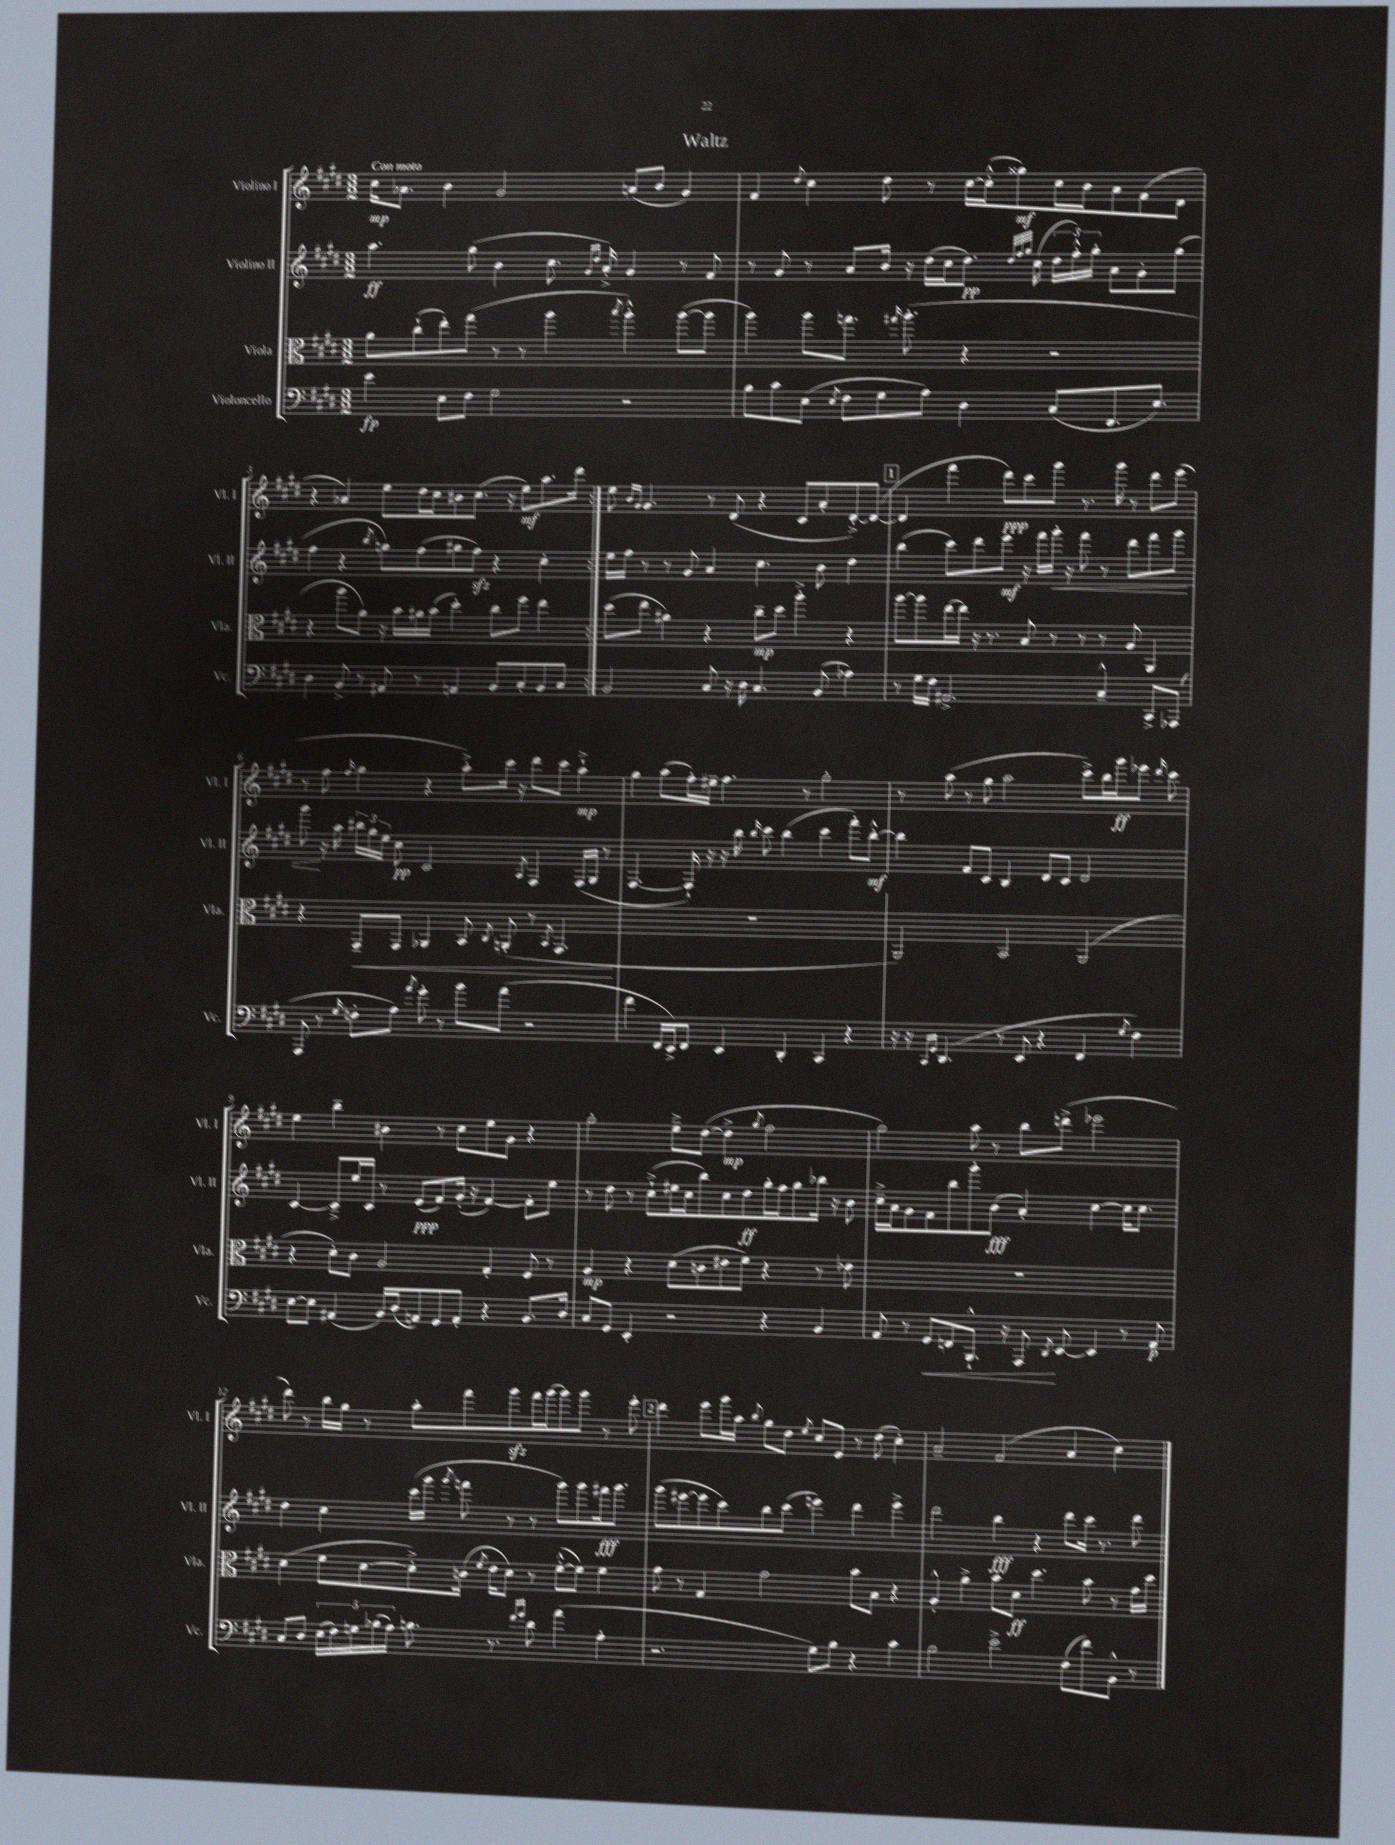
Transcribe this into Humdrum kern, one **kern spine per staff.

**kern	**dynam	**kern	**dynam	**kern	**dynam	**kern	**dynam
*part4	*part4	*part3	*part3	*part2	*part2	*part1	*part1
*staff4	*staff4	*staff3	*staff3	*staff2	*staff2	*staff1	*staff1
*I"Violoncello	*	*I"Viola	*	*I"Violino II	*	*I"Violino I	*
*I'Vc.	*	*I'Vla.	*	*I'Vl. II	*	*I'Vl. I	*
*clefF4	*	*clefC3	*	*clefG2	*	*clefG2	*
*k[f#c#g#d#]	*	*k[f#c#g#d#]	*	*k[f#c#g#d#]	*	*k[f#c#g#d#]	*
*M3/2	*	*M3/2	*	*M3/2	*	*M3/2	*
=1	=1	=1	=1	=1	=1	=1	=1
!	!	!	!	!	!	!LO:TX:a:B:t=Con moto	!
4e\	fp	8a\L	.	4.aa\	ff	16cc#\KL	mp
.	.	.	.	.	.	8.a-X\J	.
.	.	(8cc#`\	.	.	.	.	.
8E\L	.	8ee'\)	.	.	.	4b\	.
8F#\J	.	(8gg#\J	.	(8gg#\	.	.	.
2G#\	.	8r	.	4b\	.	2g#/	.
.	.	8r	.	.	.	.	.
.	.	4aa\	.	8.cc#\	.	.	.
.	.	.	.	16qqg#/LL	.	.	.
.	.	.	.	16qqdd#/JJ	.	.	.
.	.	.	.	16a'^/)	.	.	.
.	.	8qbb/	.	.	.	.	.
2r	.	4aa'^^\)	.	4g#/	.	(8an/L	.
.	.	.	.	.	.	8b/J	.
.	.	([8aa\L	.	8r	.	4g#/)	.
.	.	8aa\J]	.	8f#/	.	.	.
=2	=2	=2	=2	=2	=2	=2	=2
8B\L	.	4aa\)	.	8r	.	4f#/	.
8c#\	.	.	.	8g#/	.	.	.
.	.	.	.	.	.	8qqdd#/	.
(8E\J	.	8aa\L	.	8r	.	4cc#\	.
8qE/	.	.	.	.	.	.	.
8F#\L	.	8.ggn\J	.	8a/L	.	.	.
8G#\	.	.	.	16b/Jk	.	8dd#\	.
.	.	16qqgg#X/	.	.	.	.	.
.	.	(8.aa'\	.	16r	.	.	.
8A\J)	.	.	.	(16dd#\LL	.	8r	.
.	.	.	.	16cc#\J	.	.	.
4D#\	.	4r	.	8.dd#\J)	pp	[16cc#\LL	.
.	.	.	.	.	.	(16cc#'^^\J]	.
.	.	.	.	.	.	8gg##X\)	mf
.	.	.	.	32qqdd#/LLL	.	.	.
.	.	.	.	32qqff#/	.	.	.
.	.	.	.	32qqgg#/JJJ	.	.	.
.	.	.	.	(16cc#\	.	.	.
(8C#/L	.	2r	.	24dd#\LL	.	16cc#\L	.
.	.	.	.	24ff#'^^\)	.	.	.
.	.	.	.	.	.	16b\J	.
.	.	.	.	24gg#'\JJ	.	.	.
8.FF#/	.	.	.	8a\L	.	8a\	.
.	.	.	.	8g#'\	.	(8f#\	.
8.E/J)	.	.	.	.	.	.	.
.	.	.	.	(8gg#\J	.	8d#\J	.
!!LO:LB:g=z
=3	=3	=3	=3	=3	=3	=3	=3
4D#\	.	4r	.	4ff#\	.	4r	.
8BB^/	.	8aa\L	.	4r	.	4a-X/)	.
8r	.	8a\J)	.	.	.	.	.
.	.	.	.	8qbb/	.	.	.
8AA#X/	.	16r	.	8ggn\L)	.	8ee\L	.
.	.	16b\LL	.	.	.	.	.
8r	.	16a#X\	.	(8ff#\	.	16dd#\L	.
.	.	(16b\JJ	.	.	.	16cc#\J	.
4AAn/	.	4dd#'\)	.	8gg#X\	.	8b#X\	.
.	.	.	.	8ff#zz\J)	.	(8.cc#\J	.
8BB/L	.	8cc#\L	.	4r	.	.	.
.	.	.	.	.	.	16r	.
8C#'/	.	8ff#\J	.	.	.	8ee\L)	mf
8BB/	.	4ee\	.	4cc#'\	.	8.aa\	.
8C#/J	.	.	.	.	.	.	.
.	.	.	.	.	.	16ddd#\Jk	.
=4:|!	=4:|!	=4:|!	=4:|!	=4:|!	=4:|!	=4:|!	=4:|!
2BB/	.	(8dd#\L	.	16ee\LL	.	8ee\	.
.	.	.	.	16ff#\JJ	.	.	.
.	.	.	.	.	.	16qqb/LL	.
.	.	.	.	.	.	16qqg#/JJ	.
.	.	8ee\J	.	8r	.	4.g#/	.
.	.	4a#X\)	.	8r	.	.	.
.	.	.	.	8g#/	.	.	.
8C#/	.	4r	.	4a/	.	8r	.
16r	.	.	.	.	.	(8d#/	.
16D#\	.	.	.	.	.	.	.
4.C#/	.	8cc#~\L	mp	4.cc#\	.	4r	.
.	.	8dd#\J	.	.	.	.	.
.	.	4aa'^\	.	.	.	8c#/L	.
(8BB/	.	.	.	8b\	.	8a'/	.
4A-X\)	.	4r	.	4dd#\	.	[8d#'^/)	.
.	.	.	.	.	.	(8d#/J_	.
!!LO:REH:place=s1:t=1
=5	=5	=5	=5	=5	=5	=5	=5
8r	.	[8aa\L	.	(4bb\	.	4d#/]	.
16G#\LL	.	8aa\]	.	.	.	.	.
16F#\JJ	.	.	.	.	.	.	.
2.AA#X^/	.	[16ee\L	.	8ccc#\L)	.	4fff#\	.
.	.	16ee\JJ]	.	.	.	.	.
.	.	16r	.	8ddd#\	.	.	.
.	.	8.r	.	.	.	.	.
.	.	.	.	8eee\J	mf	8ddd#\L)	ppp
.	.	8B/	.	16r	.	8ccc#\	.
.	.	.	.	16fff#\LL	.	.	.
!	!	!	!	!	!LO:HP:b	!	!
.	.	8r	.	16ggg#'\JJ	<	8ggg#\J	.
.	.	.	.	16r	.	.	.
.	.	8r	.	8fff#\	.	8.r	.
4C#~^^/	.	8r	.	8r	.	.	.
.	.	.	.	.	.	16ggg#\	.
.	.	8A/	.	8ddd#\L	.	8r	.
8CC#^/L	.	4AA/	.	8fff#\	.	8ddd#\L	.
(8AAA-X/J	.	.	.	8ggg#\J	.	(8eee\J	.
!!LO:LB:g=z
=6	=6	=6	=6	=6	=6	=6	=6
8AAA/	.	4r	.	8ggg#\	.	8r	.
8r	.	.	.	16r	[	8ff#\	.
.	.	.	.	16aa\	.	.	.
16qqG#/	.	.	.	.	.	16qqff#/	.
!	!	!	!LO:HP:b	!	!	!	!
8Fn'\L	.	8GG#~/L	<	24bb#X\LL	.	4gg#\	.
.	.	.	.	24gg#\	.	.	.
.	.	.	.	24ee\JJ	.	.	.
8A\J)	.	8GG#/J	.	8cc#\	pp	.	.
8qa/	.	.	.	.	.	.	.
8g#'\	.	4AA-X/	.	2c#/	.	4r	.
8r	.	.	.	.	.	.	.
8b\L	.	8BB/	.	.	.	8aa'^\L)	.
.	.	8qC#/	.	.	.	.	.
(8a\J	.	(8AAn'/	.	.	.	16ccc#\Jk	.
.	.	.	.	.	.	16r	.
.	.	.	.	8qA/	.	.	.
2r	.	8r	.	4F#/	.	8ddd#\L	.
.	.	8qBB/	.	.	.	.	.
.	.	4.GG#/	.	.	.	8ccc#\J	.
.	.	.	.	(16F#/LL	.	4aa`^\	mp
.	.	.	.	16G#/JJ	.	.	.
.	.	.	.	8r	.	.	.
.	.	.	[	.	.	.	.
=7	=7	=7	=7	=7	=7	=7	=7
4f#\	.	1.r	.	[4.F#/	.	4gg#\	.
16FF#/LL	.	.	.	.	.	(8aa\L	.
16EE^/J)	.	.	.	.	.	.	.
8FF#/J	.	.	.	16F#`/])	.	16ff#'\L)	.
.	.	.	.	16r	.	16ee#X~\JJ	.
4EE/	.	.	.	16r	.	4.ff#\	.
.	.	.	.	16bb\	.	.	.
.	.	.	.	16qqbb/	.	.	.
.	.	.	.	8ccc#\	.	.	.
4DD#'/	.	.	.	(4bb\	.	.	.
.	.	.	.	.	.	8r	.
4CC#/	.	.	.	4ccc#\	.	2gg#'\	.
4r	.	.	.	8fff#'\L)	.	.	.
.	.	.	.	[8bb'^^\J	mf	.	.
=8	=8	=8	=8	=8	=8	=8	=8
16r	.	2AA/)	.	4bb\]	.	8r	.
16r	.	.	.	.	.	.	.
16qqCC#/LL	.	.	.	.	.	.	.
16qqGG#/JJ	.	.	.	.	.	.	.
(4.DD#/	.	.	.	.	.	(8aa\	.
.	.	.	.	8f#/L	.	8r	.
.	.	.	.	8c#/J	.	8gg#\	.
8r	.	2BB/	.	4B/	.	2aa\	.
8EE/	.	.	.	.	.	.	.
4r	.	.	.	8d#/L	.	.	.
.	.	.	.	8c#/J	.	.	.
4FF#/	.	(2AA/	.	2d#/	.	8ccc#^\L)	.
.	.	.	.	.	.	16bb\L	.
.	.	.	.	.	.	16ggg#\J	ff
8qG#/	.	.	.	.	.	.	.
4F#\)	.	.	.	.	.	8eee-X\J	.
.	.	.	.	.	.	16qqddd#/	.
.	.	.	.	.	.	8ccc#\	.
!!LO:LB:g=z
=9	=9	=9	=9	=9	=9	=9	=9
[8E\L	.	4r	.	[4c#/	.	4ee\	.
8E\J]	.	.	.	.	.	.	.
(4AA#X/	.	8d#'\L)	.	8c#~^/L]	.	4bb~\	.
.	.	8c#\J	.	16ee/L	.	.	.
.	.	.	.	16c#/JJ	.	.	.
16BB/LL)	.	2A/	.	8r	.	4b#X\	.
(16D#/J	.	.	.	.	.	.	.
8AAn/)	.	.	.	(8e/L	ppp	.	.
8GG#/	.	.	.	8f#/)	.	8r	.
8AA'/J	.	.	.	(16g#'/Jk	.	8cc#\L	.
.	.	.	.	16r	.	.	.
4r	.	4G#'/	.	[4f#/)	.	8ee\	.
.	.	.	.	.	.	8g#\J	.
8.BB/L	.	8F#/	.	8f#'\L]	.	4r	.
.	.	8r	.	8ee\J	.	.	.
16D#/Jk	.	.	.	.	.	.	.
=10	=10	=10	=10	=10	=10	=10	=10
8C#/L	.	4A/	mp	8r	.	2gg#'\	.
8GG#/J	.	.	.	8dd#\	.	.	.
4EE'/	.	4r	.	8r	.	.	.
.	.	.	.	(8cc#`^\L	.	.	.
2r	.	(8d#\L	.	16ee#X\L	.	8ee~^\L	.
.	.	.	.	16cc#\J	.	.	.
.	.	8cn\	.	8bb\)	.	([8dd#\J	.
.	.	8e#X\	.	8cc#\	.	4dd#^\]	mp
.	.	8f#\J)	.	8dd#\	ff	.	.
.	.	.	.	.	.	8qgg#/	.
4r	.	4r	.	16gg#'\L	.	2ff#\	.
.	.	.	.	16ff#\J	.	.	.
.	.	.	.	8gg#\	.	.	.
4BB/	.	8r	.	16bb-X\Jk	.	.	.
.	.	.	.	16r	.	.	.
.	.	8e-X\	.	8b\	.	.	.
=11	=11	=11	=11	=11	=11	=11	=11
8AA/	.	1.r	.	16cc#~^\LL	.	2gg#\)	.
.	.	.	.	16a\J	.	.	.
8r	.	.	.	8g#\	.	.	.
!	!LO:HP:b	!	!	!	!	!	!
8GG#/L	<	.	.	8f#\	.	.	.
8FFn/	.	.	.	8bb\	.	.	.
8.BBB`^^/J	.	.	.	8ggg#'\	.	8aa\	.
.	.	.	.	(8b\J	fff	8r	.
16r	.	.	.	.	.	.	.
8AAA/	.	.	.	4a'/)	.	8bb\L	.
8qDD#/	.	.	.	.	.	.	.
[8EE/	[	.	.	.	.	(8dddn^\J	.
4EE/]	.	.	.	[4cc#\	.	2eee-X\	.
8r	.	.	.	16cc#\KL]	.	.	.
.	.	.	.	8.cc#\J	.	.	.
8AA/	p	.	.	.	.	.	.
!!LO:LB:g=z
=12	=12	=12	=12	=12	=12	=12	=12
8C#/L	.	(4d#\	.	4dd#\	.	8ddd#\)	.
8D#/J	.	.	.	.	.	8r	.
(20E\LL	.	8f#\L	.	4cc#\	.	16bb\LL	.
20F#\)	.	.	.	.	.	.	.
.	.	.	.	.	.	16gg#\JJ	.
20Gn\	.	.	.	.	.	.	.
.	.	[8d#\	.	.	.	8r	.
(20B-X\	.	.	.	.	.	.	.
20A\JJ)	.	.	.	.	.	.	.
8.Bn\	.	8d#'^\])	.	(16ccc#\LL	.	8aa'\L	.
.	.	.	.	16ggg#\JJ	.	.	.
.	.	.	.	8qggg#/	.	.	.
.	.	(16cn\Jk	.	8fffn\	.	8fff#\	.
.	.	8qf#/	.	.	.	.	.
8.r	.	16e\KL	.	.	.	.	.
.	.	8d#\J)	.	8r	.	8ggg#zz\	.
16qqf#/LL	.	.	.	.	.	.	.
16qqg#/JJ	.	.	.	.	.	.	.
8d#\	.	8r	.	8r	.	16fff#\L	.
.	.	.	.	.	.	[16ggg#\J	.
(4a\	.	([8f#'^^\L	.	8ggg#\L)	.	8ggg#\]	.
.	.	8f#\J])	.	8ggg#\	.	8ggg#\J	.
4A'\	.	4f#\	.	16fff#X\k	fff	8r	.
.	.	.	.	8.ggg#\J	.	.	.
.	.	.	.	.	.	8eee'\	.
!!LO:REH:place=s1:t=2
=13	=13	=13	=13	=13	=13	=13	=13
2.r	.	8g#\	.	(8ggg#\L	.	4ddd#\	.
.	.	8r	.	[8eee#X\	.	.	.
.	.	4G#/	.	8eee#\]	.	8eee\L	.
.	.	.	.	8ccc#\)	.	16ggg#\L	.
.	.	.	.	.	.	16aa\JJ	.
.	.	.	.	.	.	8qqbb/	.
.	.	2g#\	.	8bb\	.	8gg#\L	.
.	.	.	.	(8ccc#\J	.	8dd#\J	.
.	.	.	.	.	.	8qee/	.
8G#\L)	.	.	.	4eeen\)	.	8cc#/L	.
8B\J	.	.	.	.	.	8e/J	.
4r	.	8b\L	.	4ddd#\	.	8r	.
.	.	8B\J	.	.	.	(8dd#\	.
4c#\	.	4r	.	4eee^\	.	4cc#'\)	.
=14	=14	=14	=14	=14	=14	=14	=14
2B\	.	4A'^^/	.	2ddd#\	.	2a~/	.
.	.	4a^\	.	.	.	.	.
2e^\	.	8b\L	.	4bb\	fff	(2f#/	.
.	.	8d#\J	ff	.	.	.	.
.	.	4.dd#\	.	4r	.	.	.
(8F#\L	.	.	.	8ddd#\L	.	4a/	.
8f#\)	.	8b\	.	16ccc#\Jk	.	.	.
.	.	.	.	8.r	.	.	.
8BB^^\J	.	8r	.	.	.	4cc#\)	.
8r	.	16g#\LL	.	8ddd#\	.	.	.
.	.	16dd#\JJ	.	.	.	.	.
==	==	==	==	==	==	==	==
*-	*-	*-	*-	*-	*-	*-	*-
